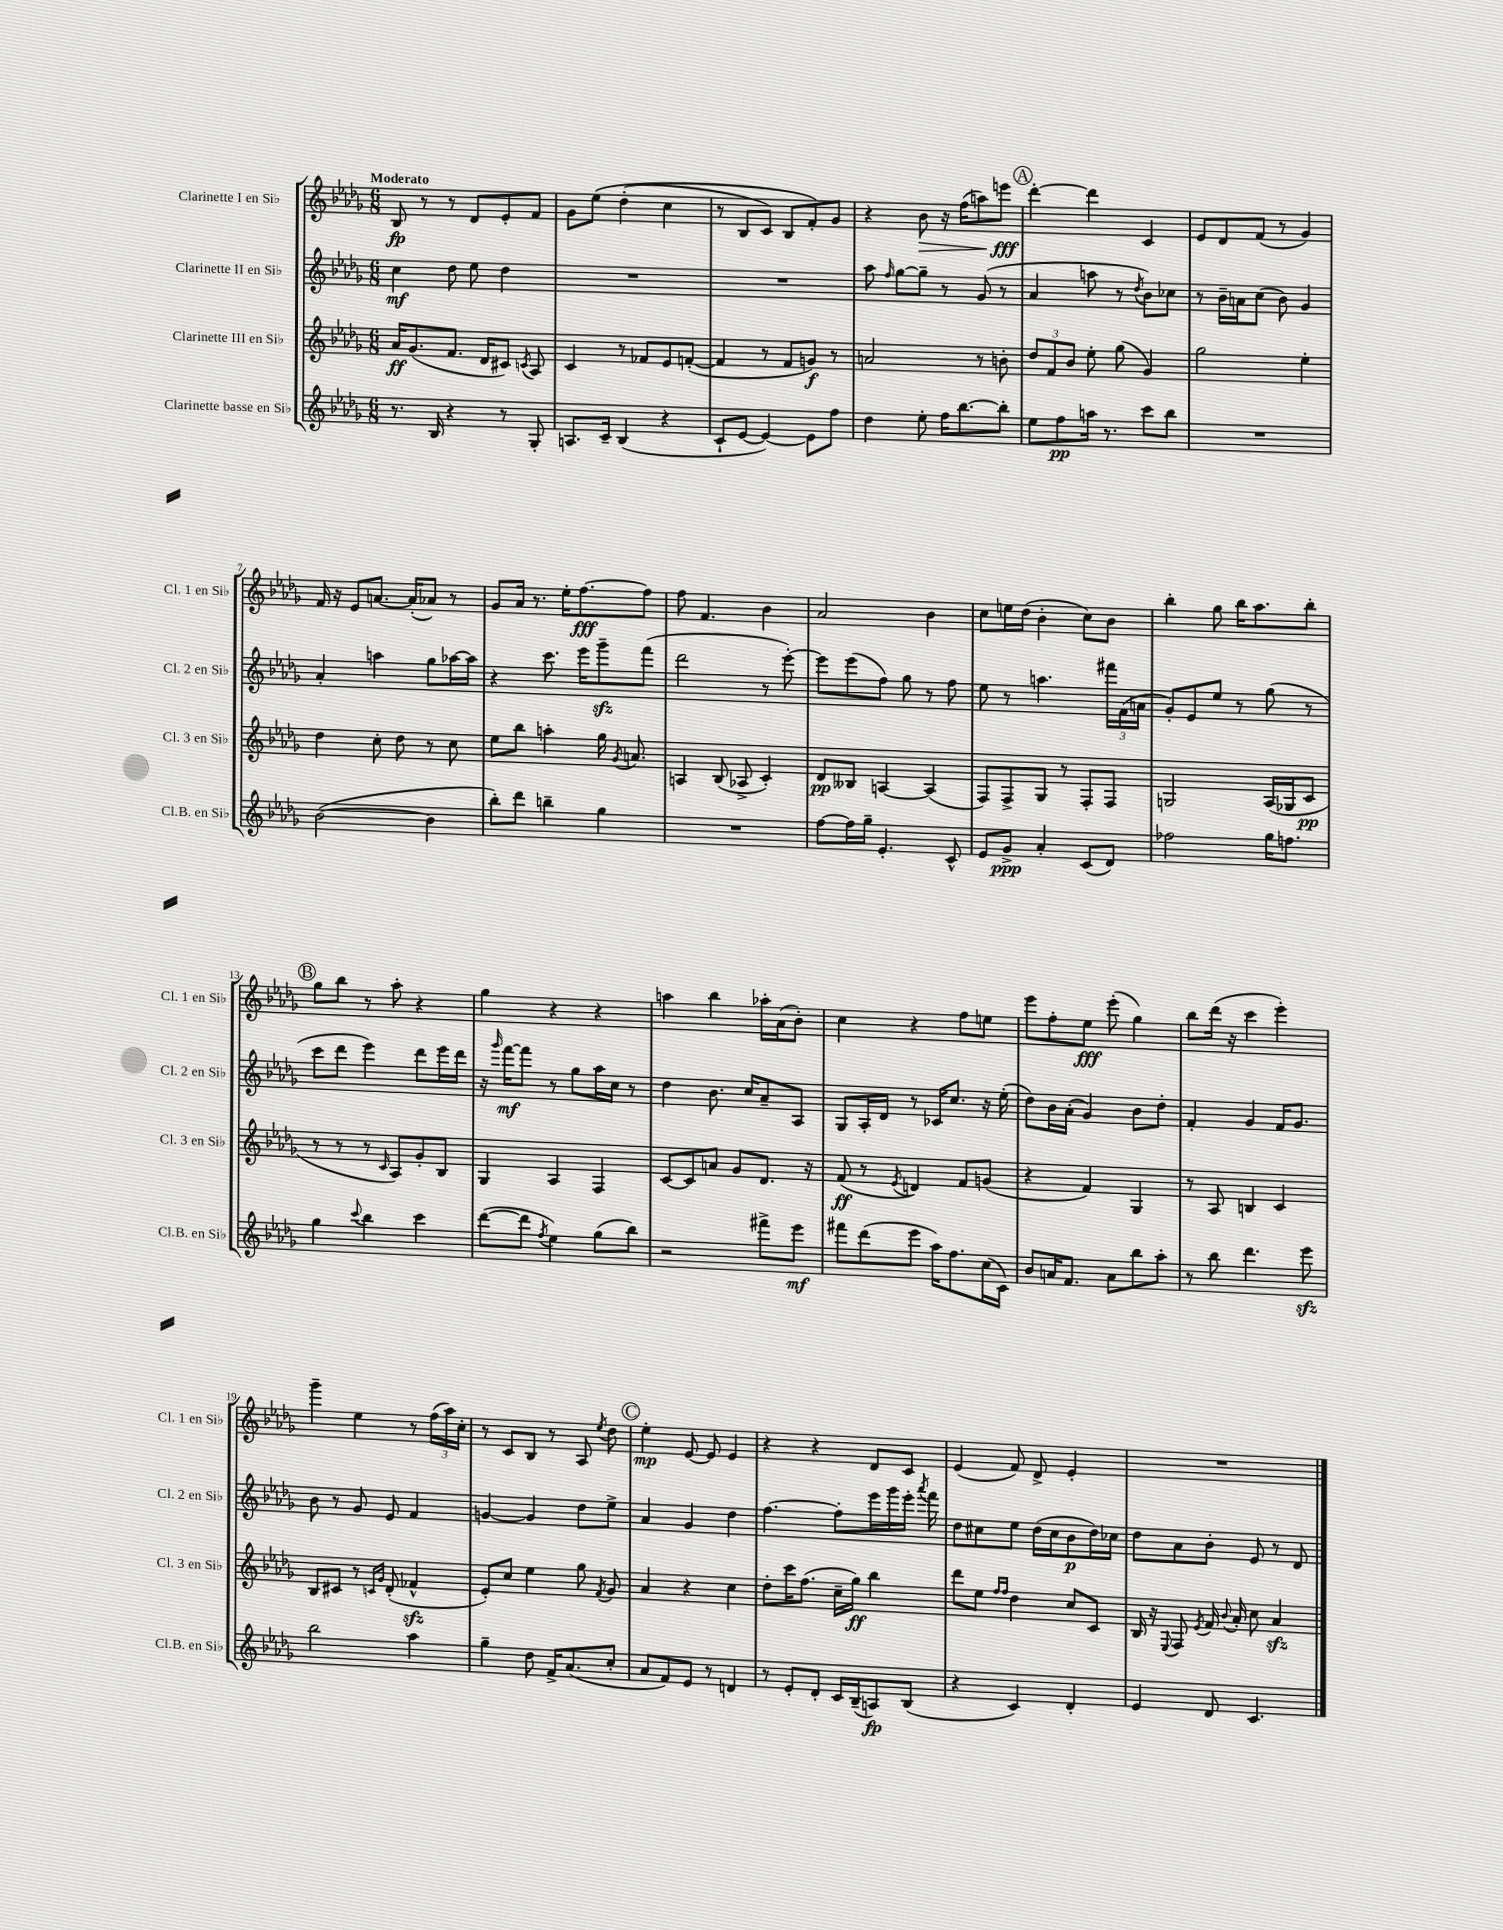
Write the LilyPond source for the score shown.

<<
\new StaffGroup <<
\new Staff = "s0" \with { instrumentName = "Clarinette I en Sib" shortInstrumentName = "Cl. 1 en Sib" } {
    \clef treble \key des \major \numericTimeSignature \time 6/8 \tempo "Moderato"
    \autoBeamOff bes8\fp r8 r8 des'8[ ees'8-. f'8] |
    ges'8[ ees''8]\( des''4-.( c''4 |
    r8 bes8[ c'8]) bes8[ f'8-.\) ges'8] |
    r4 bes'8\> r16 f''16[( a''8) e'''8]\fff\! |
    \mark \markup { \circle "A" } des'''4~-. des'''4 c'4 |
    ees'8[ des'8 f'8]( r8 ges'4) |
    f'16 r16 ees'8[ a'8.]~ a'16[-.( aes'8]) r8 |
    ges'8[ aes'16] r8. ees''16[-. f''8.~\fff f''8] |
    f''8 f'4. bes'4 |
    aes'2 bes'4 |
    c''8[ e''16 des''16]( bes'4-. c''8[) bes'8] |
    bes''4-. ges''8 bes''16[ aes''8. bes''8]-. |
    \mark \markup { \circle "B" } ges''8[ bes''8] r8 aes''8-. r4 |
    ges''4 r4 r4 |
    a''4 bes''4 aes''16[-. aes'16( bes'8]-.) |
    c''4 r4 f''8[ e''8] |
    ees'''8[ f''8-. ees''8]\fff ees'''8-.( ges''4) |
    bes''8[ des'''16]( r16 c'''4 ees'''4-.) |
    ges'''4-- ees''4 r8 \tuplet 3/2 { f''16[( aes''16) c''16]-. } |
    r8 c'8[ bes8] r8 aes8 \acciaccatura { ees''8 } des''8 |
    \mark \markup { \circle "C" } ees''4-.\mp ees'8~ ees'8 ees'4 |
    r4 r4 des'8[ c'8] |
    ees'4( f'8) des'8-> ees'4-. |
    R2. \bar "|." |
}
\new Staff = "s1" \with { instrumentName = "Clarinette II en Sib" shortInstrumentName = "Cl. 2 en Sib" } {
    \clef treble \key des \major \numericTimeSignature \time 6/8
    \autoBeamOff c''4\mf des''8 ees''8 des''4 |
    R2. |
    R2. |
    aes''8 \grace { f''16 } ges''8[~ ges''8]-- r8 ges'8( r8 |
    \mark \markup { \circle "A" } aes'4 a''8 r8 \acciaccatura { des''8 } bes'8[) ces''8] |
    r8 bes'16[-- a'16 c''8]( bes'8) ges'4 |
    aes'4-. a''4 ges''8[ aes''16~ aes''16] |
    r4 c'''8. ees'''16[ ges'''8--\sfz f'''8]( |
    des'''2 r8 ees'''8~-.) |
    ees'''8[ ees'''8( f''8]) ges''8 r8 f''8 |
    ees''8 r8 a''4. \tuplet 3/2 { fis'''16[ f'16( a'16] } |
    ges'8[-.) ees'8 ees''8] r8 ges''8( r8 |
    \mark \markup { \circle "B" } c'''8[ des'''8] ees'''4) des'''8[ ees'''16 des'''16] |
    r16 \grace { ges'''16 } f'''16[~\mf f'''8] r8 ges''8[ aes''16 c''16] r8 |
    des''4 bes'8. c''16[ aes'8-- aes8] |
    ges8[ aes16-. des'16] r8 ces'16[ c''8.] r16 ees''16-.( |
    des''8[) bes'16 aes'16]-.( ges'4) bes'8[ des''8]-. |
    f'4-. ges'4 f'16[ ges'8.] |
    bes'8 r8 ges'8 ees'8 f'4 |
    g'4~ g'4 des''8[ ees''8]-> |
    \mark \markup { \circle "C" } aes'4 ges'4 des''4 |
    f''4.~ f''8[-. ees'''16 ges'''16 ees'''16]-. \acciaccatura { aes'''8 } f'''16 |
    des''8[ cis''8 ees''8] des''16[( cis''16 bes'8\p des''16) ces''16] |
    des''8[ aes'8 bes'8]-. ees'8 r8 des'8 \bar "|." |
}
\new Staff = "s2" \with { instrumentName = "Clarinette III en Sib" shortInstrumentName = "Cl. 3 en Sib" } {
    \clef treble \key des \major \numericTimeSignature \time 6/8
    \autoBeamOff aes'16[\ff ges'8.( f'8.] des'16[ cis'8]) \acciaccatura { c'8 } aes8 |
    c'4 r8 fes'8[ ees'8 f'8]~-.( |
    f'4 r8 f'8[ g'8]\f) r8 |
    a'2 r8 b'8-. |
    \mark \markup { \circle "A" } \tuplet 3/2 { des''8[ f'8 bes'8] } ees''8-. ges''8( ges'4) |
    ges''2 ees''4-. |
    des''4 c''8-. des''8 r8 c''8 |
    ees''8[ bes''8] a''4-. ges''16 \acciaccatura { ges'8 } a'8. |
    a4 bes8( aes8-> c'4-.) |
    des'8[\pp beses8] a4~ a4( |
    f8[) f8-> ges8] r8 f8[-. f8] |
    g2 aes16[( ges16 c'8]\pp |
    \mark \markup { \circle "B" } r8 r8 r8 \grace { c'16 } aes8[) ges'8-. bes8] |
    ges4 aes4 f4 |
    c'8[~ c'8 a'8] ges'8[ des'8.] r16 |
    f'8\ff( r8 \acciaccatura { ees'8 } d'4) f'8[ g'8]( |
    r4 f'4) ges4 |
    r8 aes8 b4 c'4 |
    bes8[ cis'8] r8 \grace { c'16[ ges'16] } des'8-.( fes'4-^\sfz |
    ees'8[-.) c''8] ees''4 ges''8 \acciaccatura { f'8 } ges'8 |
    \mark \markup { \circle "C" } aes'4 r4 c''4 |
    des''8[-. c'''16 f''8.]( c''16[-- ges''16]\ff) bes''4 |
    des'''8[ ees''8] \grace { f''16[ f''16] } des''4 c''8[ c'8] |
    bes16 r16 \appoggiatura { ees8 } f8 \acciaccatura { ees'8 } f'16 \appoggiatura { bes'8 } aes'16-. c''8 aes'4\sfz \bar "|." |
}
\new Staff = "s3" \with { instrumentName = "Clarinette basse en Sib" shortInstrumentName = "Cl.B. en Sib" } {
    \clef treble \key des \major \numericTimeSignature \time 6/8
    \autoBeamOff r8. bes16 r4 r8 ges8-. |
    a8.[ c'16]-- bes4( r4 |
    c'8[-! ees'8]~ ees'4~) ees'8[ f''8] |
    des''4 ees''8-. f''16[ bes''8.~ bes''8]-. |
    \mark \markup { \circle "A" } ees''8[ f''8\pp a''16] r8. c'''8[ bes''8] |
    R2. |
    bes'2~( bes'4 |
    bes''8[-.) des'''8] b''4-- ges''4 |
    R2. |
    f''8[~ f''16 ges''16]-- ees'4.-. c'8-^ |
    ees'8[ ges'8]->\ppp aes'4-. c'8[( des'8]) |
    fes''2 ges''16[ f''8.] |
    \mark \markup { \circle "B" } ges''4 \appoggiatura { c'''8 } bes''4 c'''4 |
    des'''8[~( des'''8] \acciaccatura { f''8 } ees''4) ges''8[( bes''8]) |
    r2 fis'''8[-> ees'''8]\mf |
    fis'''8[ des'''8( ees'''8] aes''16[) f''8. c''16( c'16]) |
    bes'8[ a'16 f'8.] a'8[ bes''8 aes''8]-. |
    r8 bes''8 des'''4. ees'''8\sfz |
    bes''2 aes''4 |
    ges''4-- des''8 f'16[-> aes'8.( c''8]-. |
    \mark \markup { \circle "C" } aes'8[ f'8) ees'8] r8 d'4 |
    r8 ees'8[-. des'8]-. c'16[ bes16--( a8\fp) bes8]( |
    r4 c'4) des'4-. |
    ees'4 des'8 c'4. \bar "|." |
}
>>
>>
